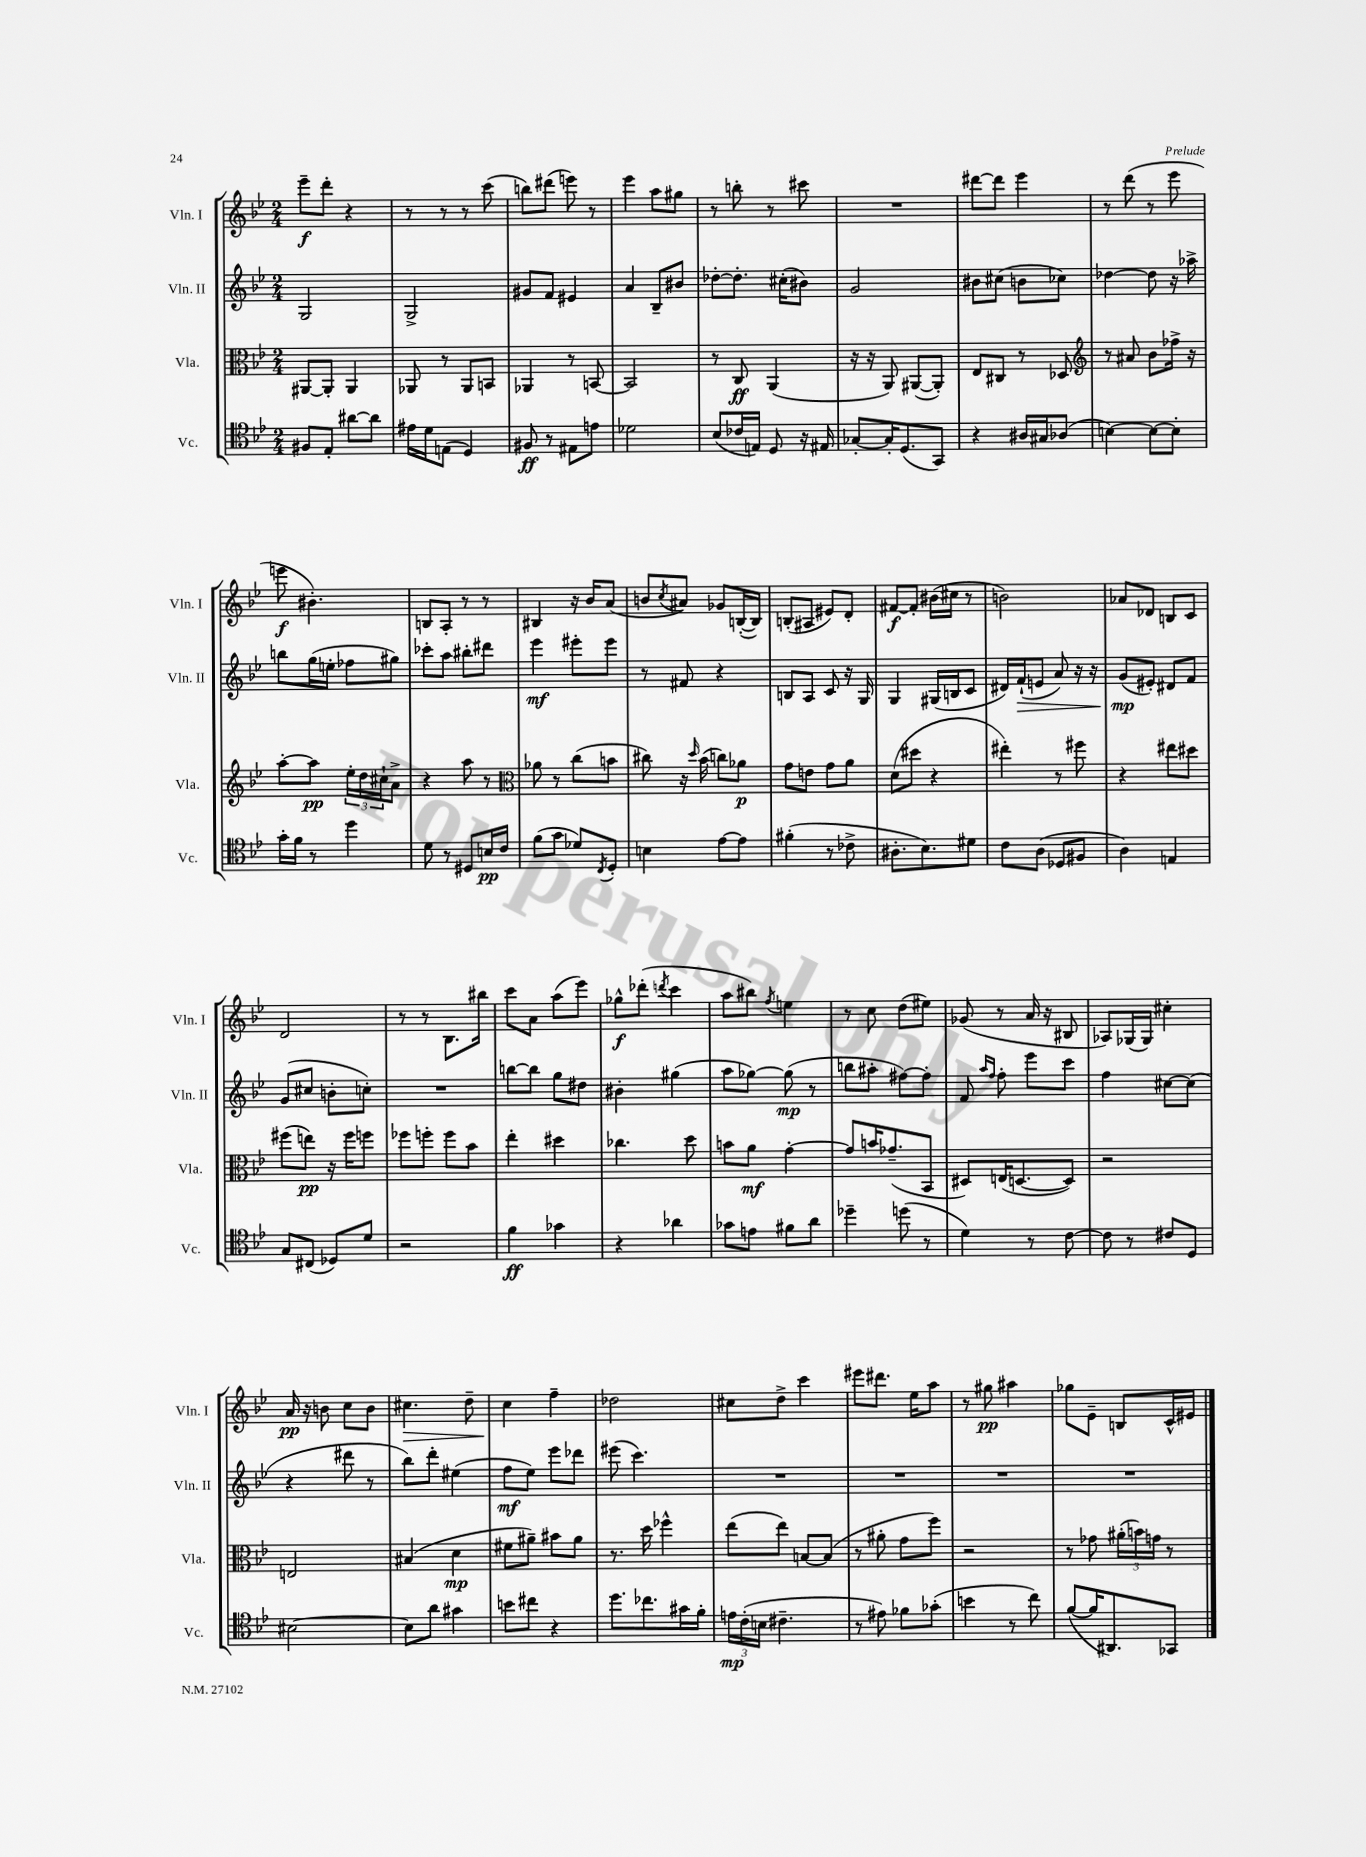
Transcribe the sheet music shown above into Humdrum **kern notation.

**kern	**kern	**kern	**kern
*staff4	*staff3	*staff2	*staff1
*clefC4	*clefC3	*clefG2	*clefG2
*k[b-e-]	*k[b-e-]	*k[b-e-]	*k[b-e-]
*M2/4	*M2/4	*M2/4	*M2/4
8F#	[8AA#	2G	8eee-~
8E-'	8AA#']	.	8ddd'
[8a#	4AA#	.	4r
8a#]	.	.	.
=	=	=	=
16e#	8AA-	2G^	8r
16d	.	.	.
(8E	8r	.	8r
4D)	8AA-	.	8r
.	8BB	.	(8ccc
=	=	=	=
8F#	4AA-	8g#	8bb)
8r	.	8f	(8ddd#
8E#	8r	4e#	8eee)
8e	[8BB	.	8r
=	=	=	=
2d-	2BB]	4a	4eee-
.	.	8B-~	8aa
.	.	8b#	8gg#
=	=	=	=
(8B-	8r	[8dd-'	8r
16c-	8C	8.dd-']	8bb'
16E)	.	.	.
8D	(4AA	.	8r
.	.	(16cc#'	.
16r	.	8b#)	8ccc#
16E#	.	.	.
=	=	=	=
[8G-'	16r	2g	2r
.	16r	.	.
16G-']	8AA)	.	.
(8.D	.	.	.
.	([8AA#	.	.
8GG)	8AA#'])	.	.
=	=	=	=
4r	8E-	8b#	[8ddd#
.	8C#	(8cc#	8ddd#]
16A#	8r	8b	4eee-
16G#	.	.	.
(8A-	8D-	8cc-)	.
=	=	=	=
*	*clefG2	*	*
[4B)	8r	[4dd-	8r
.	8a#	.	(8ddd
8B_	8b-	8dd-]	8r
8B']	16ff-^	16r	8eee-
.	16r	16aa-^	.
=	=	=	=
16g'	[8aa'	8bb	8eee
16f	.	.	.
8r	8aa]	(16gg	4.b#')
.	.	16ee'	.
4dd	24ee-'	8ff-	.
.	24dd	.	.
.	24cc#`	.	.
.	8a^	8gg#)	.
=	=	=	=
8d	4r	8ccc-'	8B
8r	.	8aa	8A'
8D#	8aa	8bb#'	8r
16B	8r	8ddd#	8r
16c	.	.	.
=	=	=	=
*	*clefC3	*	*
(8f	8a-	4eee-	4B#
8g	8r	.	.
8d-)	(8cc	8eee#'	16r
.	.	.	16b-
8qC	.	.	.
8D'	8b	8eee#	(8a
=	=	=	=
4B	8cc#)	8r	8b
.	.	.	8qcc
.	16r	8f#	8a#)
.	16qqdd	.	.
.	(16b-	.	.
[8e-	8cc)	4r	8g-
8e-]	8a-	.	([16B'
.	.	.	16B])
=	=	=	=
(4f#'	8g	8B	(8B'
.	8e	8A	8A#
8r	8g	8c	8e#)
8c-^	8a	16r	8d'
.	.	16G	.
=	=	=	=
8.A#'	(8d	4G	[8f#
.	8dd#	.	8f#']
8.B-)	.	.	.
.	4r	(16G#	(16b#
.	.	16B	16cc#
8d#	.	8c	8r
=	=	=	=
8c	4ee#')	16d#)	2b)
.	.	(16f`	.
(8A	.	8e	.
8D-	8r	8a)	.
8F#	8ff#	16r	.
.	.	16r	.
=	=	=	=
4A)	4r	(8g	8a-
.	.	8e#')	8d-
4E	8ee#	8d#	8B
.	8dd#	8f	8c
=	=	=	=
8G	(8ff#	(8g	2d
(8C#	8ee)	8cc#	.
8D-)	16r	8b'	.
.	16ff#	.	.
8d	8ff	8cc')	.
=	=	=	=
2r	8ff-	2r	8r
.	8ff'	.	8r
.	8ff	.	8.B-
.	8b-	.	.
.	.	.	16bb#
=	=	=	=
4f	4ee-'	[8bb	8ccc
.	.	8bb]	8a
4g-	4dd#	8gg	(8aa
.	.	8dd#	8eee-)
=	=	=	=
4r	4.cc-	4b#'	8gg-^^
.	.	.	(8ddd-'
.	.	.	8qddd
4a-	.	(4gg#	4ccc
.	8dd	.	.
=	=	=	=
8g-	8b	8aa	8aa
8e	8a	[8gg-)	8bb#)
.	.	.	8qff
8f#	[4g'	(8gg-]	4ee
8a	.	8r	.
=	=	=	=
4dd-~	8g]	8bb	8r
.	16b	8aa#'	8cc
.	(8.g-~	.	.
(8dd	.	[8ff#)	(8dd
8r	8BB-	8ff#']	8ee#)
=	=	=	=
4d)	8D#)	8f	(8g-
.	.	16qqaa	.
.	.	16qqff	.
.	(16E	8ff'	8r
.	[8.D	.	.
8r	.	8eee-	16a
.	.	.	16r
[8c	8D])	8ccc	8B#
=	=	=	=
8c]	2r	4ff	8A-)
8r	.	.	(16G-
.	.	.	16G-)
8c#	.	[8cc#	4cc#'
8D	.	(8cc#]	.
=	=	=	=
[2B#	2E	4r	16a
.	.	.	16r
.	.	.	8b
.	.	8ddd#	8cc
.	.	8r	8b
=	=	=	=
8B#]	(4B#	8bb-)	4.cc#
8a	.	8ddd'	.
4g#	4d	(4ee#	.
.	.	.	8dd~
=	=	=	=
8b	8f#	8ff	4cc
8cc#	8a#~)	8ee-)	.
4r	8b#	8eee-	4ff~
.	8a#	8ddd-	.
=	=	=	=
8.dd	8.r	(8eee#	2dd-
.	.	4.ccc)	.
8.cc-	16dd	.	.
.	4ff-^^	.	.
16g#	.	.	.
16f'	.	.	.
=	=	=	=
24e	(8ee-	2r	8cc#
(24c'	.	.	.
24B	.	.	.
4.c#~	8ee-)	.	8dd^
.	[8B	.	4ccc
.	(8B]	.	.
=	=	=	=
8r	8r	2r	8eee#
8e#)	8a#'	.	8.ddd#
8f-	8g	.	.
.	.	.	16ee-
(8g-'	8ff)	.	8aa
=	=	=	=
4b	2r	2r	8r
.	.	.	8gg#
8r	.	.	4aa#
8cc)	.	.	.
=	=	=	=
([8f	8r	2r	8gg-
16f]	8g-	.	8e-~
8.AA#)	.	.	.
.	(24a#'	.	8B
.	24b)	.	.
.	24g	.	.
8GG-	8r	.	16c^^
.	.	.	16e#
==	==	==	==
*-	*-	*-	*-
